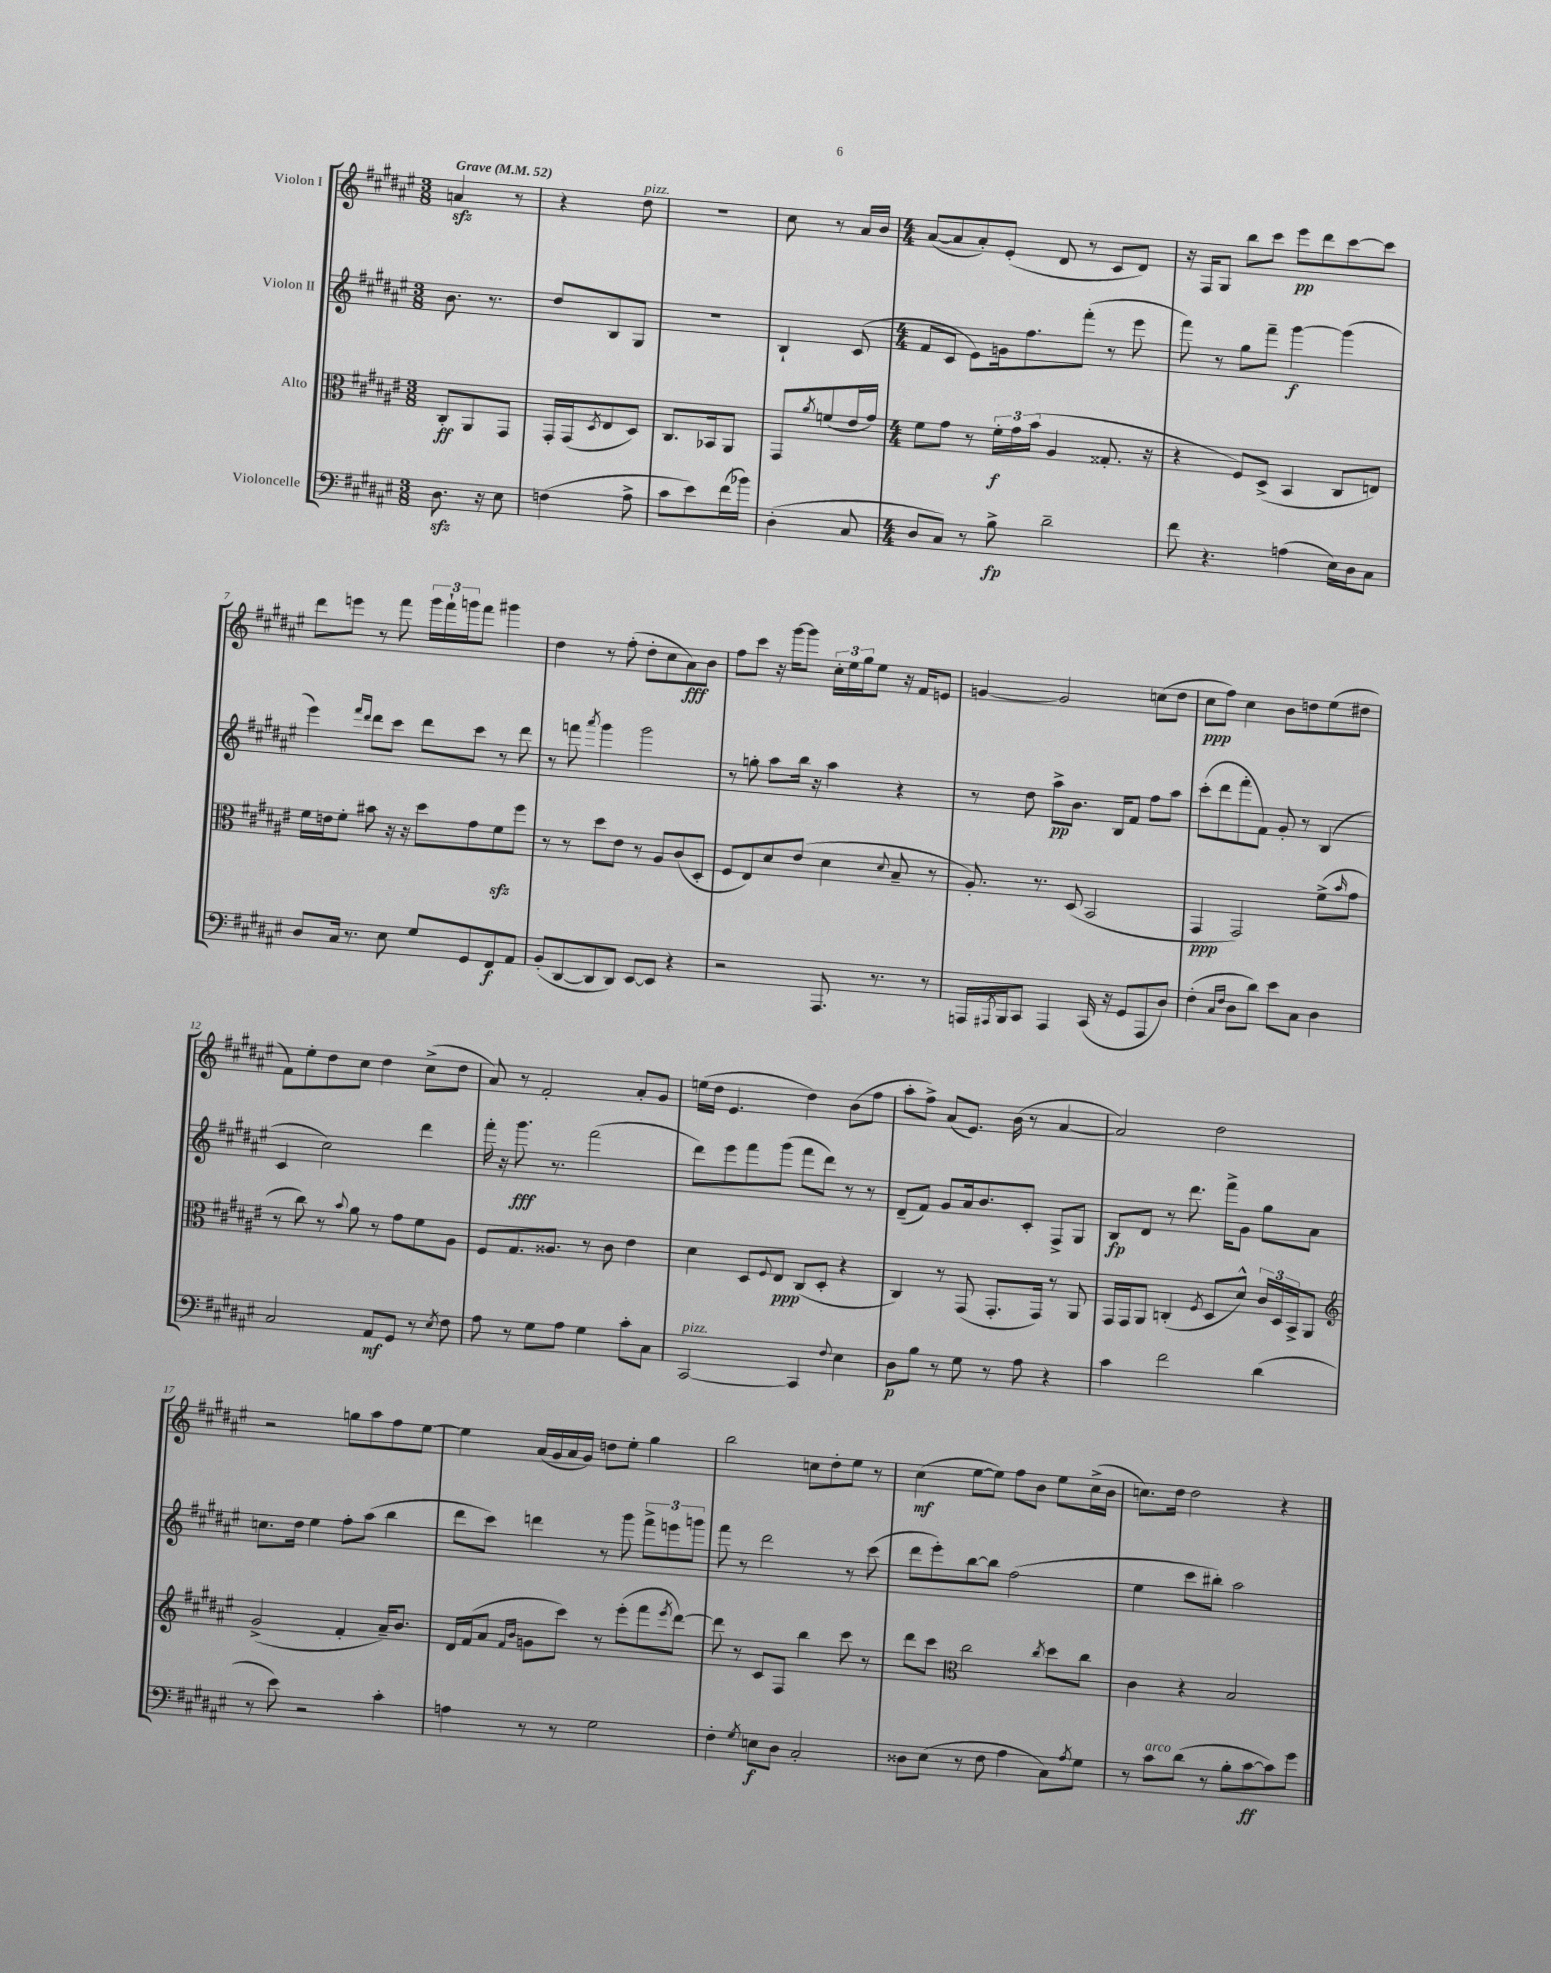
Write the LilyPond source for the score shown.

<<
\new StaffGroup <<
\new Staff = "s0" \with { instrumentName = "Violon I" } {
    \clef treble \key fis \major \numericTimeSignature \time 3/8 \tempo "Grave" 4 = 52
    a'4\sfz r8 |
    r4 dis''8^\markup { \italic "pizz." } |
    R4. |
    cis''8 r8 ais'16 b'16 |
    \numericTimeSignature \time 4/4 ais'8~( ais'8 ais'8-.) eis'8-.( dis'8 r8 cis'8 dis'8) |
    r16 fis16 gis8 b''8 cis'''8 eis'''8\pp dis'''8 cis'''8~ cis'''8 |
    dis'''8 e'''8 r8 fis'''8 \tuplet 3/2 { gis'''16 fis'''16-! g'''16 } fis'''8 gis'''4 |
    dis''4 r8 fis''8-.( dis''8-. cis''8 ais'8\fff) b'8 |
    fis''8 cis'''8 r16 gis'''16~ gis'''8 \tuplet 3/2 { cis''16-. eis''16 gis''16 } eis''8 r16 fis'16 e'8 |
    g'4~ g'2 c''8( dis''8 |
    cis''8\ppp fis''8) cis''4 b'8 d''8 eis''8( dis''8 |
    fis'8) eis''8-. dis''8 cis''8 dis''4 cis''8->( dis''8 |
    ais'8) r8 fis'2-. ais'8-. gis'8 |
    e''16( dis''16 eis'4. dis''4) b'8( fis''8 |
    ais''8-. fis''8->) ais'8( eis'8.) b'16( r8 ais'4~ |
    ais'2) dis''2 |
    r2 g''8 ais''8 fis''8 eis''8~ |
    eis''4 ais'16( gis'16 ais'16 gis'16) d''8 eis''8-. gis''4 |
    b''2 c''8 dis''8-. eis''8 r8 |
    cis''4\mf( eis''8~ eis''8) fis''8 b'8 eis''8 cis''16->( b'16 |
    c''8.) dis''16 dis''2 r4 \bar "|." |
}
\new Staff = "s1" \with { instrumentName = "Violon II" } {
    \clef treble \key fis \major \numericTimeSignature \time 3/8
    b'8. r8. |
    dis''8 b8 gis8 |
    R4. |
    b4-! cis'8( |
    \numericTimeSignature \time 4/4 fis'8 cis'8 eis'8) g'16 fis''8. fis'''8-.( r8 eis'''8 |
    fis'''8) r8 gis''8 fis'''8-- gis'''4~\f gis'''4( |
    eis'''4) \grace { fis'''16 dis'''16 } dis'''8 cis'''8 dis'''8 cis'''8 r8 dis'''8 |
    r8 f'''8 \acciaccatura { ais'''8 } gis'''4 gis'''2 |
    r8 g''8-. ais''8 b''16 r16 ais''4 r4 |
    r8 dis''8 ais''8->\pp b'8. b16 fis'8 fis''8 ais''8 |
    cis'''8-.( dis'''8 fis'''8-. fis'8) gis'8-. r8 b4( |
    cis'4 cis''2) dis'''4 |
    fis'''16-. r16 gis'''8.\fff r8. fis'''2( |
    dis'''8) eis'''8 fis'''8 gis'''8( fis'''8 dis'''8) r8 r8 |
    dis'8--( fis'8) gis'8 ais'16 b'8. cis'8-. fis8-> gis8 |
    b8\fp dis'8 r8 dis'''8. fis'''16-> gis'8 gis''8 ais'8 |
    c''8. dis''16 eis''4 fis''8-. ais''8( b''4 |
    dis'''8 cis'''8) d'''4 r8 gis'''8 \tuplet 3/2 { fis'''8-> e'''8 g'''8 } |
    fis'''8 r8 dis'''2 r8 cis'''8( |
    dis'''8 eis'''8-.) b''8~ b''8 fis''2( |
    eis''4 cis'''8 bis''8-.) ais''2 \bar "|." |
}
\new Staff = "s2" \with { instrumentName = "Alto" } {
    \clef alto \key fis \major \numericTimeSignature \time 3/8
    cis8-.\ff ais,8 gis,8 |
    gis,16-. gis,16( \acciaccatura { dis8 } eis8 dis8) |
    cis8. bes,16 ais,8 |
    gis,8 \acciaccatura { ais'8 } f'8( eis'16 gis'16) |
    \numericTimeSignature \time 4/4 fis'8 gis'8 r8 \tuplet 3/2 { fis'16-.\f gis'16 b'16( } ais4 gisis8.-. r16 |
    r4 fis8) dis8->( b,4 cis8 e8) |
    fis'16 e'16 fis'8-. bis'8 r16 r16 dis''8 gis'8 fis'8\sfz fis''8 |
    r8 r8 dis''8 eis'8 r8 ais8 cis'8( dis8-. |
    fis8 eis8) dis'8 eis'8( dis'4 \appoggiatura { dis'8 } b8-- r8 |
    ais8.-.) r8. dis8( b,2 |
    gis,4\ppp gis,2) fis'8->( \grace { b'16 } gis'8 |
    r8 cis''8) r8 \appoggiatura { b'8 } ais'8 r8 gis'8 fis'8 ais8 |
    fis8 gis8. aisis8. r8 cis'8 eis'4 |
    dis'4 dis8 \appoggiatura { fis8 } eis8\ppp cis8( dis8-. r4 |
    cis4) r8 gis,8( gis,8.-. gis,16) r8 ais,8 |
    gis,16 gis,16 ais,8 c4-.( \acciaccatura { fis8 } dis8 dis'8-^) \tuplet 3/2 { cis'16 dis16 b,16-> } ais,8 |
    \clef treble gis'2->( fis'4-. ais'16--) b'8. |
    dis'16 fis'16( ais'8 \grace { fis'16 b'16 } g'8 cis'''8) r8 eis'''8-.( fis'''8 \acciaccatura { eis'''8 } dis'''8~) |
    dis'''8 r8 cis'8 fis8 b''4 cis'''8 r8 |
    dis'''8 cis'''8 \clef alto cis''2 \acciaccatura { cis''8 } dis''8 cis''8 |
    cis'4 r4 b2 \bar "|." |
}
\new Staff = "s3" \with { instrumentName = "Violoncelle" } {
    \clef bass \key fis \major \numericTimeSignature \time 3/8
    dis8.\sfz r16 eis8 |
    f4( ais8-> |
    cis'8 eis'8) fis'16( bes'16) |
    dis4-.( cis8 |
    \numericTimeSignature \time 4/4 dis8 cis8) r8 b8->\fp dis'2-- |
    fis'8 r4. a4( eis16) dis16 cis8 |
    dis8 cis16 r8. eis8 gis8 gis,8 fis,8\f ais,8 |
    b,8-.( dis,8~ dis,8 dis,8) eis,8~ eis,8 r4 |
    r2 ais,,8. r8. r8 |
    a,,16 \acciaccatura { ais,,8 } b,,16 cis,8 ais,,4 cis,16( r16 gis,8 ais,,8 dis8) |
    fis4-.( \grace { cis16 fis16 } dis8 dis'8) eis'8 cis8 dis4 |
    cis2 ais,8\mf gis,8 r8 \acciaccatura { eis8 } fis8 |
    ais8 r8 gis8 ais8 gis4 cis'8-. cis8 |
    cis,2~^\markup { \italic "pizz." } cis,4 \appoggiatura { fis8 } eis4 |
    dis8\p b8 r8 gis8 r8 ais8 r4 |
    cis'4 fis'2 dis'4( |
    r8 eis'8) r2 cis'4-. |
    a4 r8 r8 gis2 |
    fis4-. \acciaccatura { gis8 } e8\f dis8 cis2-. |
    disis8 eis8( r8 fis8 ais4 cis8) \acciaccatura { ais8 } gis8 |
    r8 cis'8^\markup { \italic "arco" } dis'8( r8 b8-. cis'8~\ff cis'8) gis'8 \bar "|." |
}
>>
>>
